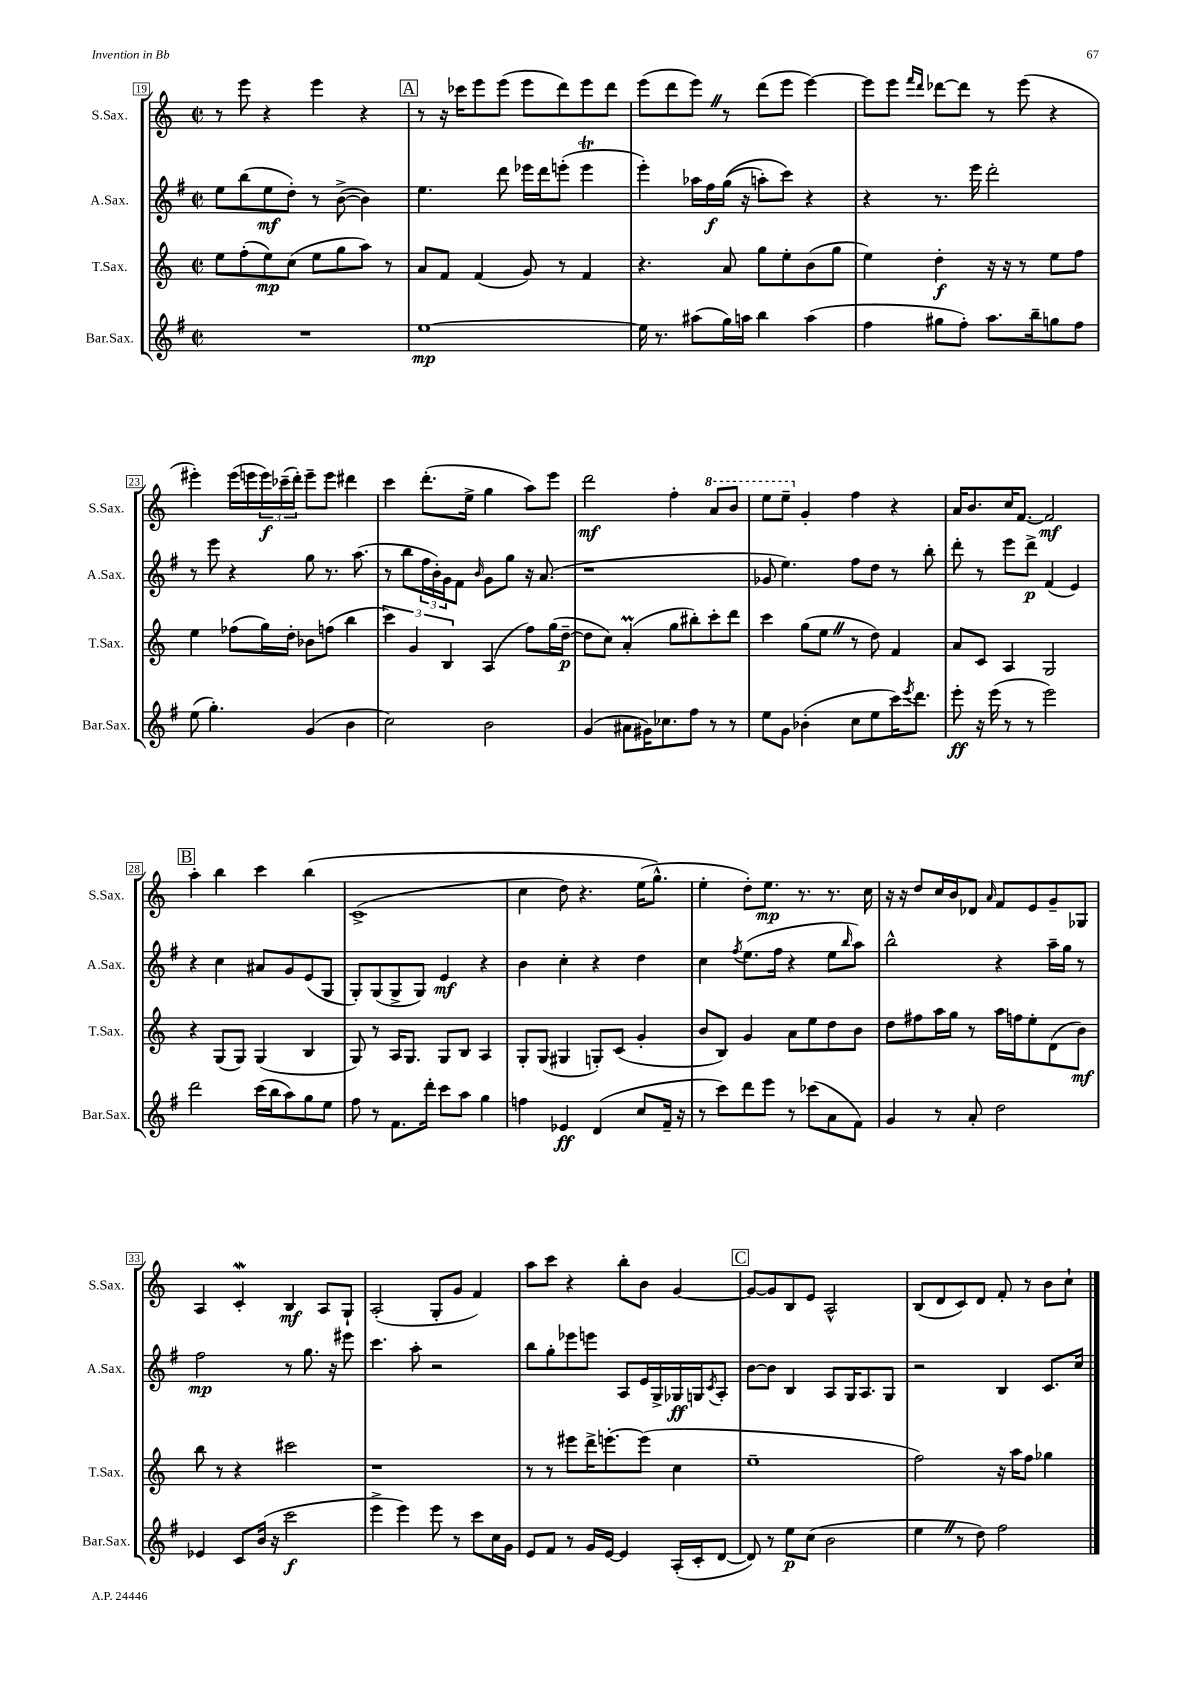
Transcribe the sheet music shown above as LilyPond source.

<<
\new StaffGroup <<
\new Staff = "s0" \with { instrumentName = "S.Sax." shortInstrumentName = "S.Sax." } {
    \clef treble \key c \major \defaultTimeSignature \time 2/2
    r8 e'''8 r4 e'''4 r4 |
    \mark \markup { \box "A" } r8 r16 ces'''16 e'''8 e'''8( e'''8 d'''8) e'''8 d'''8 |
    e'''8( d'''8 e'''8) \once \override BreathingSign.text = \markup { \musicglyph "scripts.caesura.straight" } \breathe r8 d'''8( e'''8 e'''4~) |
    e'''8 e'''8 \grace { f'''16 d'''16 } des'''8~ des'''8 r8 e'''8( r4 |
    eis'''4-.) eis'''16( e'''16 \tuplet 3/2 { e'''16\f) ces'''16--( d'''16-.) } e'''8-- e'''8 dis'''4 |
    c'''4 d'''8.-.( e''16-> g''4 a''8) e'''8 |
    d'''2\mf f''4-. \ottava #1 a''8 b''8 |
    e'''8 e'''8-- \ottava #0 g'4-. f''4 r4 |
    a'16 b'8. c''16 f'8.~ f'2\mf |
    \mark \markup { \box "B" } a''4-. b''4 c'''4 b''4\( |
    c'1->( |
    c''4 d''8) r4. e''16( g''8.-^\) |
    e''4-. d''8-.) e''8.\mp r8. r8. c''16 |
    r16 r16 d''8 c''16 b'16 des'8 \grace { a'16 } f'8 e'8 g'8-- ges8 |
    a4 c'4-.\mordent b4\mf a8 g8-! |
    a2-.( g8-. g'8 f'4) |
    a''8 c'''8 r4 b''8-. b'8 g'4~ |
    \mark \markup { \box "C" } g'8~ g'8 b8 e'8 a2-^ |
    b8( d'8 c'8) d'8 f'8-. r8 b'8 c''8-! \bar "|." |
}
\new Staff = "s1" \with { instrumentName = "A.Sax." shortInstrumentName = "A.Sax." } {
    \clef treble \key g \major \defaultTimeSignature \time 2/2
    e''8 b''8( e''8\mf d''8-.) r8 b'8~->( b'4) |
    \mark \markup { \box "A" } e''4. d'''8 ees'''16 d'''16 e'''8-.( e'''4\trill |
    e'''4-.) aes''16 fis''16\f g''16(\( r16 a''8-.) c'''8\) r4 |
    r4 r8. e'''16 d'''2-. |
    r8 e'''8 r4 g''8 r8. a''8.( |
    r8 b''8 \tuplet 3/2 { fis''16 b'16-.) g'16 } fis'8 \grace { b'16 } g'8 g''8 r16 a'8.( |
    r1 |
    ges'8 e''4.) fis''8 d''8 r8 b''8-. |
    d'''8-. r8 e'''8 d'''8->\p fis'4( e'4) |
    \mark \markup { \box "B" } r4 c''4 ais'8 g'8 e'8( g8 |
    g8-.) g8( g8-> g8) e'4\mf r4 |
    b'4 c''4-. r4 d''4 |
    c''4 \acciaccatura { fis''8 } e''8.( fis''16 r4 e''8 \grace { b''16 } a''8) |
    b''2-^ r4 a''16-- g''16 r8 |
    fis''2\mp r8 g''8. r16 eis'''8 |
    c'''4. a''8-. r2 |
    b''8 g''8-. ees'''8 e'''8 a8 e'16 g16-> ges16\ff g16 \acciaccatura { c'8 } a8-. |
    \mark \markup { \box "C" } b'8~ b'8 b4 a8 g16 a8. g8 |
    r2 b4 c'8. c''16 \bar "|." |
}
\new Staff = "s2" \with { instrumentName = "T.Sax." shortInstrumentName = "T.Sax." } {
    \clef treble \key c \major \defaultTimeSignature \time 2/2
    e''8 f''8-.( e''8\mp) c''8( e''8 g''8 a''8) r8 |
    \mark \markup { \box "A" } a'8 f'8 f'4( g'8) r8 f'4 |
    r4. a'8 g''8 e''8-. b'8( g''8 |
    e''4) d''4-.\f r16 r16 r8 e''8 f''8 |
    e''4 fes''8( g''16) d''16-. bes'8 f''8( b''4 |
    \tuplet 3/2 { c'''4) g'4 b4 } a4( f''8) g''16( d''16~--\p |
    d''8 c''8) a'4-.\prall( g''8 bis''8-.) c'''8-. d'''8 |
    c'''4 g''8( e''8 \once \override BreathingSign.text = \markup { \musicglyph "scripts.caesura.straight" } \breathe r8 d''8) f'4 |
    a'8 c'8 a4 g2 |
    \mark \markup { \box "B" } r4 g8( g8) g4( b4 |
    g8) r8 a16 g8. g8 b8 a4 |
    g8-. g8( gis4 g8-.) c'8( g'4-. |
    b'8 b8) g'4 a'8 e''8 d''8 b'8 |
    d''8 fis''8 a''16 g''16 r8 a''16 f''16 e''8-. d'8( b'8\mf) |
    b''8 r8 r4 cis'''2 |
    r1 |
    r8 r8 eis'''8 d'''16-> e'''8.~-. e'''8( c''4 |
    \mark \markup { \box "C" } e''1-- |
    f''2) r16 a''16 f''8 ges''4 \bar "|." |
}
\new Staff = "s3" \with { instrumentName = "Bar.Sax." shortInstrumentName = "Bar.Sax." } {
    \clef treble \key g \major \defaultTimeSignature \time 2/2
    R1 |
    \mark \markup { \box "A" } e''1~\mp |
    e''16 r8. ais''8( g''16) a''16 b''4 a''4( |
    fis''4 gis''8 fis''8-.) a''8. b''16-- g''8 fis''8 |
    e''8( g''4.-.) g'4( b'4 |
    c''2) b'2 |
    g'4( ais'8 gis'16) ces''8. fis''8 r8 r8 |
    e''8 g'8 bes'4-.( c''8 e''8 c'''16) \acciaccatura { e'''8 } d'''8. |
    e'''8-.\ff r16 e'''16( r8 r8 e'''2) |
    \mark \markup { \box "B" } d'''2 c'''16( b''16 a''8) g''8 e''8 |
    fis''8 r8 fis'8. d'''16-. c'''8 a''8 g''4 |
    f''4 ees'4\ff d'4( c''8 fis'16-- r16 |
    r8 c'''8) d'''8 e'''8 r8 ces'''8( a'8 fis'8) |
    g'4 r8 a'8-. d''2 |
    ees'4 c'8 b'16( r16 c'''2\f |
    e'''4-> e'''4) e'''8 r8 c'''8 c''16 g'16 |
    e'8 fis'8 r8 g'16 e'16~ e'4 a16-.( c'16-. d'8~ |
    \mark \markup { \box "C" } d'8) r8 e''8\p c''8( b'2 |
    e''4 \once \override BreathingSign.text = \markup { \musicglyph "scripts.caesura.straight" } \breathe r8 d''8) fis''2 \bar "|." |
}
>>
>>
\layout { \context { \Score currentBarNumber = #19 \override BarNumber.stencil = #(make-stencil-boxer 0.1 0.3 ly:text-interface::print) } }
